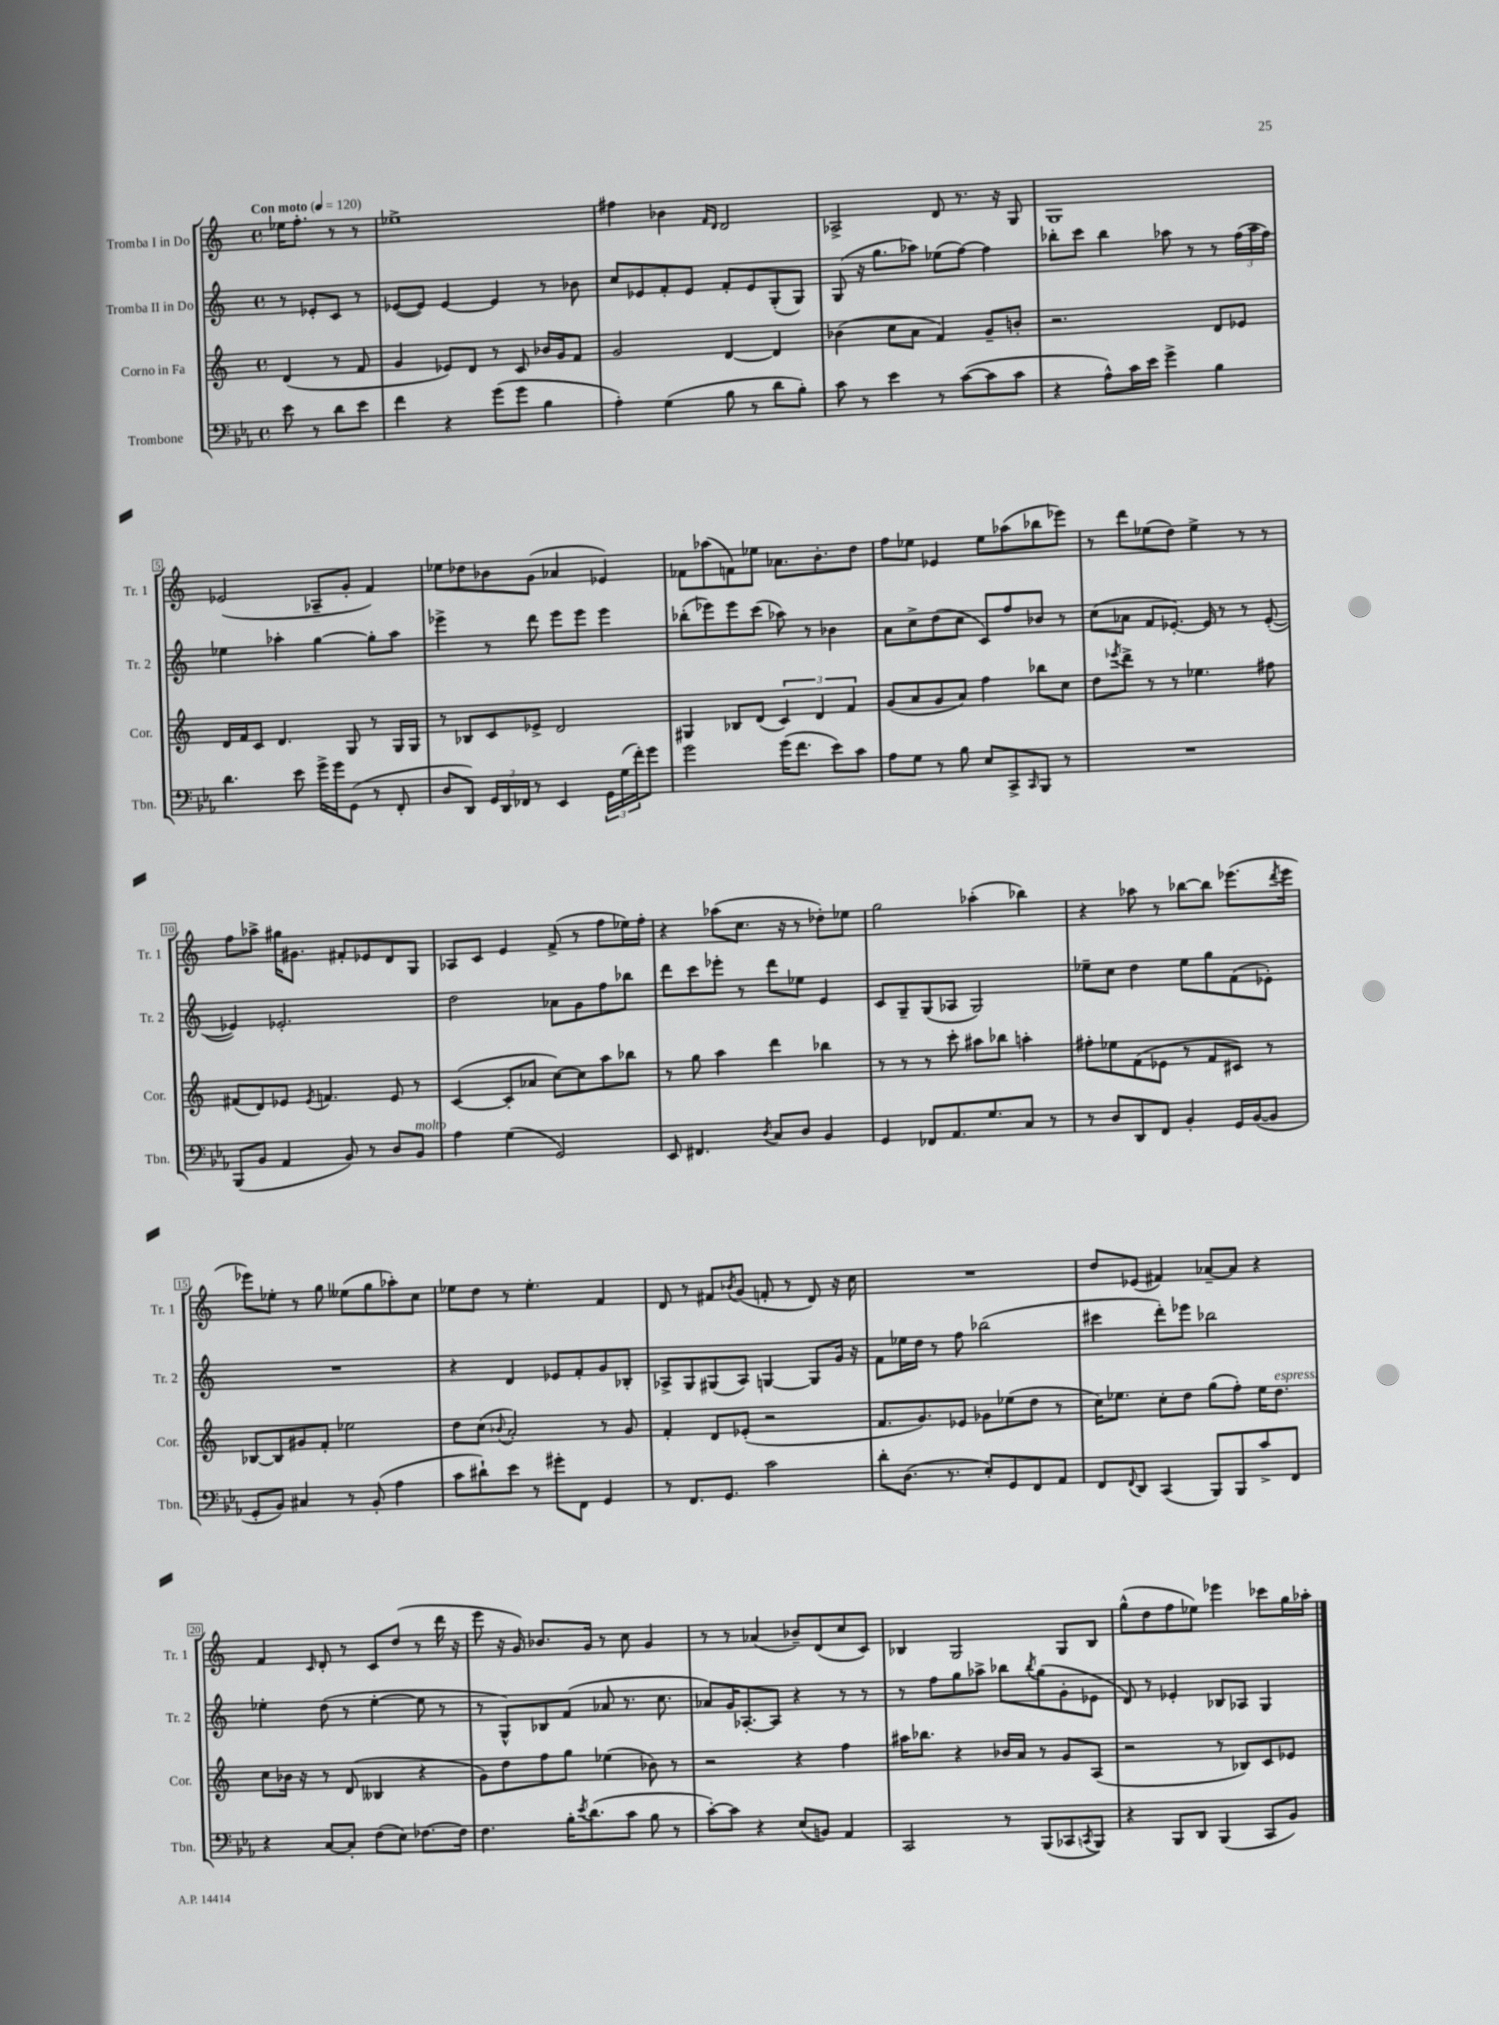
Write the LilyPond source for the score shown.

<<
\new StaffGroup <<
\new Staff = "s0" \with { instrumentName = "Tromba I in Do" shortInstrumentName = "Tr. 1" } {
    \clef treble \key c \major \defaultTimeSignature \time 4/4 \partial 2 \tempo "Con moto" 4 = 120
    ees''16 f''8.-. r8 r8 |
    ees''1-> |
    fis''4 bes'4 \grace { f'16 d'16 } d'2 |
    aes2-> d'8 r8. r16 g8 |
    g1 |
    ees'2( aes8-- g'8-. f'4) |
    ees''8 des''8 bes'8 g'8( aes'4 ees'4) |
    fes'8 aes''8( f'8) ees''8 aes'8. b'8.-. d''8 |
    f''8 ees''8 ees'4 ees''8 aes''8( bes''8 ees'''8) |
    r8 d'''8 ees''8( d''8) ees''4-> r8 r8 |
    f''8 aes''8-> gis''16 gis'8. fis'8-. ees'8 d'8 g8 |
    aes8 c'8 e'4 f'8->( r8 f''8 ees''16) f''16-. |
    r4 aes''8( c''8. r16 r8 des''8-.) ees''8 |
    g''2 aes''4-.( bes''4) |
    r4 aes''8 r8 bes''8~ bes''8 ees'''8.( \acciaccatura { d'''8 } ees'''16 |
    ees'''8) ees''8-. r8 g''8 eeses''8( g''8 aes''8-.) c''8 |
    ees''8 d''8 r8 ees''4.-. f'4 |
    d'8 r8 fis'8 \acciaccatura { bes'8 } g'8( f'8-. r8 d'8) r16 c''16 |
    R1 |
    d''8 ees'8( fis'4) aes'8~-- aes'8 r4 |
    f'4 \grace { c'16 } d'8-. r8 c'8 d''8( r8 d'''16 r16 |
    e'''8 r16 g'16) bes'8. g'16 r8 c''8 g'4 |
    r8 r8 aes'4( bes'8--) d'8( c''8 c'8) |
    bes4 g2 g8 bes8 |
    g''8-^( d''8 f''8 ees''8) ees'''4 ces'''8 g''16 aes''16-. \bar "|." |
}
\new Staff = "s1" \with { instrumentName = "Tromba II in Do" shortInstrumentName = "Tr. 2" } {
    \clef treble \key c \major \defaultTimeSignature \time 4/4 \partial 2
    r8 ees'8-. c'8 r8 |
    ees'8~( ees'8) ees'4~ ees'4 r8 bes'8 |
    c''8 ees'8 f'8-. ees'8 f'8-. ees'8 g8-.( g8) |
    g8( r16 g''8. aes''8) ees''8( f''8~) f''4 |
    bes''8-. c'''8 bes''4 aes''8 r8 r8 \tuplet 3/2 { f''16( aes''16 f''16) } |
    ees''4 aes''4-. g''4~ g''8-. aes''8 |
    ees'''4-> r8 d'''8 ees'''8 ees'''8 ees'''4 |
    bes''8-.( ees'''8) ees'''8 c'''8( aes''8) r8 bes'4 |
    a'8 c''8-> d''8( c''8 c'8) f''8 bes'8 r8 |
    c''8( aes'8 f'8 ees'8.~-.) ees'16 r8 r8 ees'8~-.( |
    ees'4) ees'2.-. |
    d''2 aes'8 g'8 f''8 bes''8 |
    d'''8 c'''8 ees'''8-. r8 d'''8 ees''8 e'4 |
    c'8 g8-- g8( aes8 g2) |
    ees''8-- c''8 d''4 ees''8 g''8 f'8( ees'8-.) |
    R1 |
    r4 d'4 ees'8 f'8-. g'8 bes8-. |
    aes8-> g8 gis8( aes8) g4~ g8 g'16 r16 |
    f'8 ees''16 d''16 r8 f''8 bes''2( |
    cis'''4 d'''8-.) ees'''8 bes''2 |
    ees''4-. d''8( r8 ees''4~-. ees''8 r8 |
    r8 g8-^) bes8 f'8( aes'8 r8. c''8. |
    aes'8) g'16 aes8.~-. aes8 r4 r8 r8 |
    r8 f''8 g''8 aes''8-> bes''8 \acciaccatura { bes''8 } g''8( g'8-. ees'8 |
    d'8) r8 ees'4-. bes8 aes8 g4 \bar "|." |
}
\new Staff = "s2" \with { instrumentName = "Corno in Fa" shortInstrumentName = "Cor." } {
    \clef treble \key c \major \defaultTimeSignature \time 4/4 \partial 2
    d'4( r8 f'8 |
    g'4 ees'8) d'8 r8 c'8 bes'16 g'16 f'8 |
    g'2 d'4~ d'4 |
    bes'4( c''8 a'8 f'4) g'8-- b'8-. |
    r2. d'8 ees'8 |
    d'16 f'16 c'8 d'4. g8 r8 g16 g16 |
    r8 bes8 c'8 ees'8-> d'2 |
    gis4 bes8 d'8( \tuplet 3/2 { c'4) d'4 f'4 } |
    g'8( a'8 g'8 a'8) f''4 bes''8 c''8 |
    d''8 \acciaccatura { ees'''8 } d'''8-> r8 r8 ees''4. fis''8 |
    fis'8( d'8) ees'8 \acciaccatura { ees'8 } f'4. ees'8 r8 |
    c'4~( c'8-. aes'8 c''8~) c''8 a''8 bes''8 |
    r8 g''8 a''4 d'''4 bes''4 |
    r8 r8 r8 c'''8-. ais''8 bes''8 a''4-. |
    fis''8-. ees''8 f'8( ees'8 r8 f'8 cis'8) r8 |
    bes8~ bes8 gis'8 f'8-. ees''2 |
    d''8 c''8( \appoggiatura { bes'8 } a'2-.) r8 g'8 |
    f'4-. d'8 ees'8-.( r2 |
    f'8. g'8.) ees'8 ges'8 ees''8( d''8 r8 |
    c''16) ees''8. c''8-. d''8 g''8( f''8-.) ees''16 d''8.^\markup { \italic "espress." } |
    c''8 bes'16 r16 r8 d'8( beses4 r4 |
    g'8) d''8 f''8 g''8 ees''4( bes'8) r8 |
    r2 r4 f''4 |
    ais''16 bes''8. r4 bes'16 a'16 r8 g'8 a8( |
    r2 r8 bes8) c'8 ees'8 \bar "|." |
}
\new Staff = "s3" \with { instrumentName = "Trombone" shortInstrumentName = "Tbn." } {
    \clef bass \key ees \major \defaultTimeSignature \time 4/4 \partial 2
    ees'8 r8 d'8 ees'8 |
    f'4 r4 g'8( g'8 bes4 |
    aes4-.) g4( bes8 r8 d'8 bes8-.) |
    c'8 r8 ees'4 r8 c'8~( c'8 c'8 |
    r4 aes8-^) c'16 ees'16 g'4-> bes4 |
    d'4. ees'8 g'16-> g'16 g,8( r8 f,8-. |
    d8 d,8) \tuplet 3/2 { g,16 d,16 fes,16 } r8 ees,4 \tuplet 3/2 { g,16 g16( f'16-.) } g'8 |
    g'2 g'16( f'8. ees'8) c'8 |
    aes8 g8 r8 bes8 ees8 c,8-> \grace { c,16 } bes,,8 r8 |
    R1 |
    bes,,8( bes,8 aes,4 bes,8) r8 d8 bes,8^\markup { \italic "molto" } |
    aes4 g4( g,2) |
    ees,8 fis,4. \acciaccatura { d8 } c8 d8 bes,4 |
    g,4 fes,8 aes,8. g8. c8 r8 |
    r8 d8 d,8 f,8 bes,4-. g,16 bes,16~( bes,8 |
    g,8-. bes,8) cis4 r8 bes,8-.( aes4 |
    c'8 dis'8-!) ees'8 r8 gis'8-. f,8 g,4 |
    r8 f,8. g,8. c'2 |
    d'8-. d8.( r8. ees8-.) g,8 f,8 aes,8 |
    f,8 \appoggiatura { f,8 } d,8 c,4( bes,,8) bes,,8 c'8-> f,8 |
    r4 c8~ c8-. f8( ees8) fes8.~ fes16 |
    f4. bes16-. \acciaccatura { ees'8 } d'8.( c'8 bes8 r8 |
    c'8~-.) c'8 r4 ees8( b,8) aes,4 |
    c,2 r8 bes,,8( ces,8 \acciaccatura { c,8 } bes,,8) |
    r4 bes,,8 d,8 bes,,4( c,8 bes,8) \bar "|." |
}
>>
>>
\layout { \context { \Score \override BarNumber.stencil = #(make-stencil-boxer 0.1 0.3 ly:text-interface::print) } }
